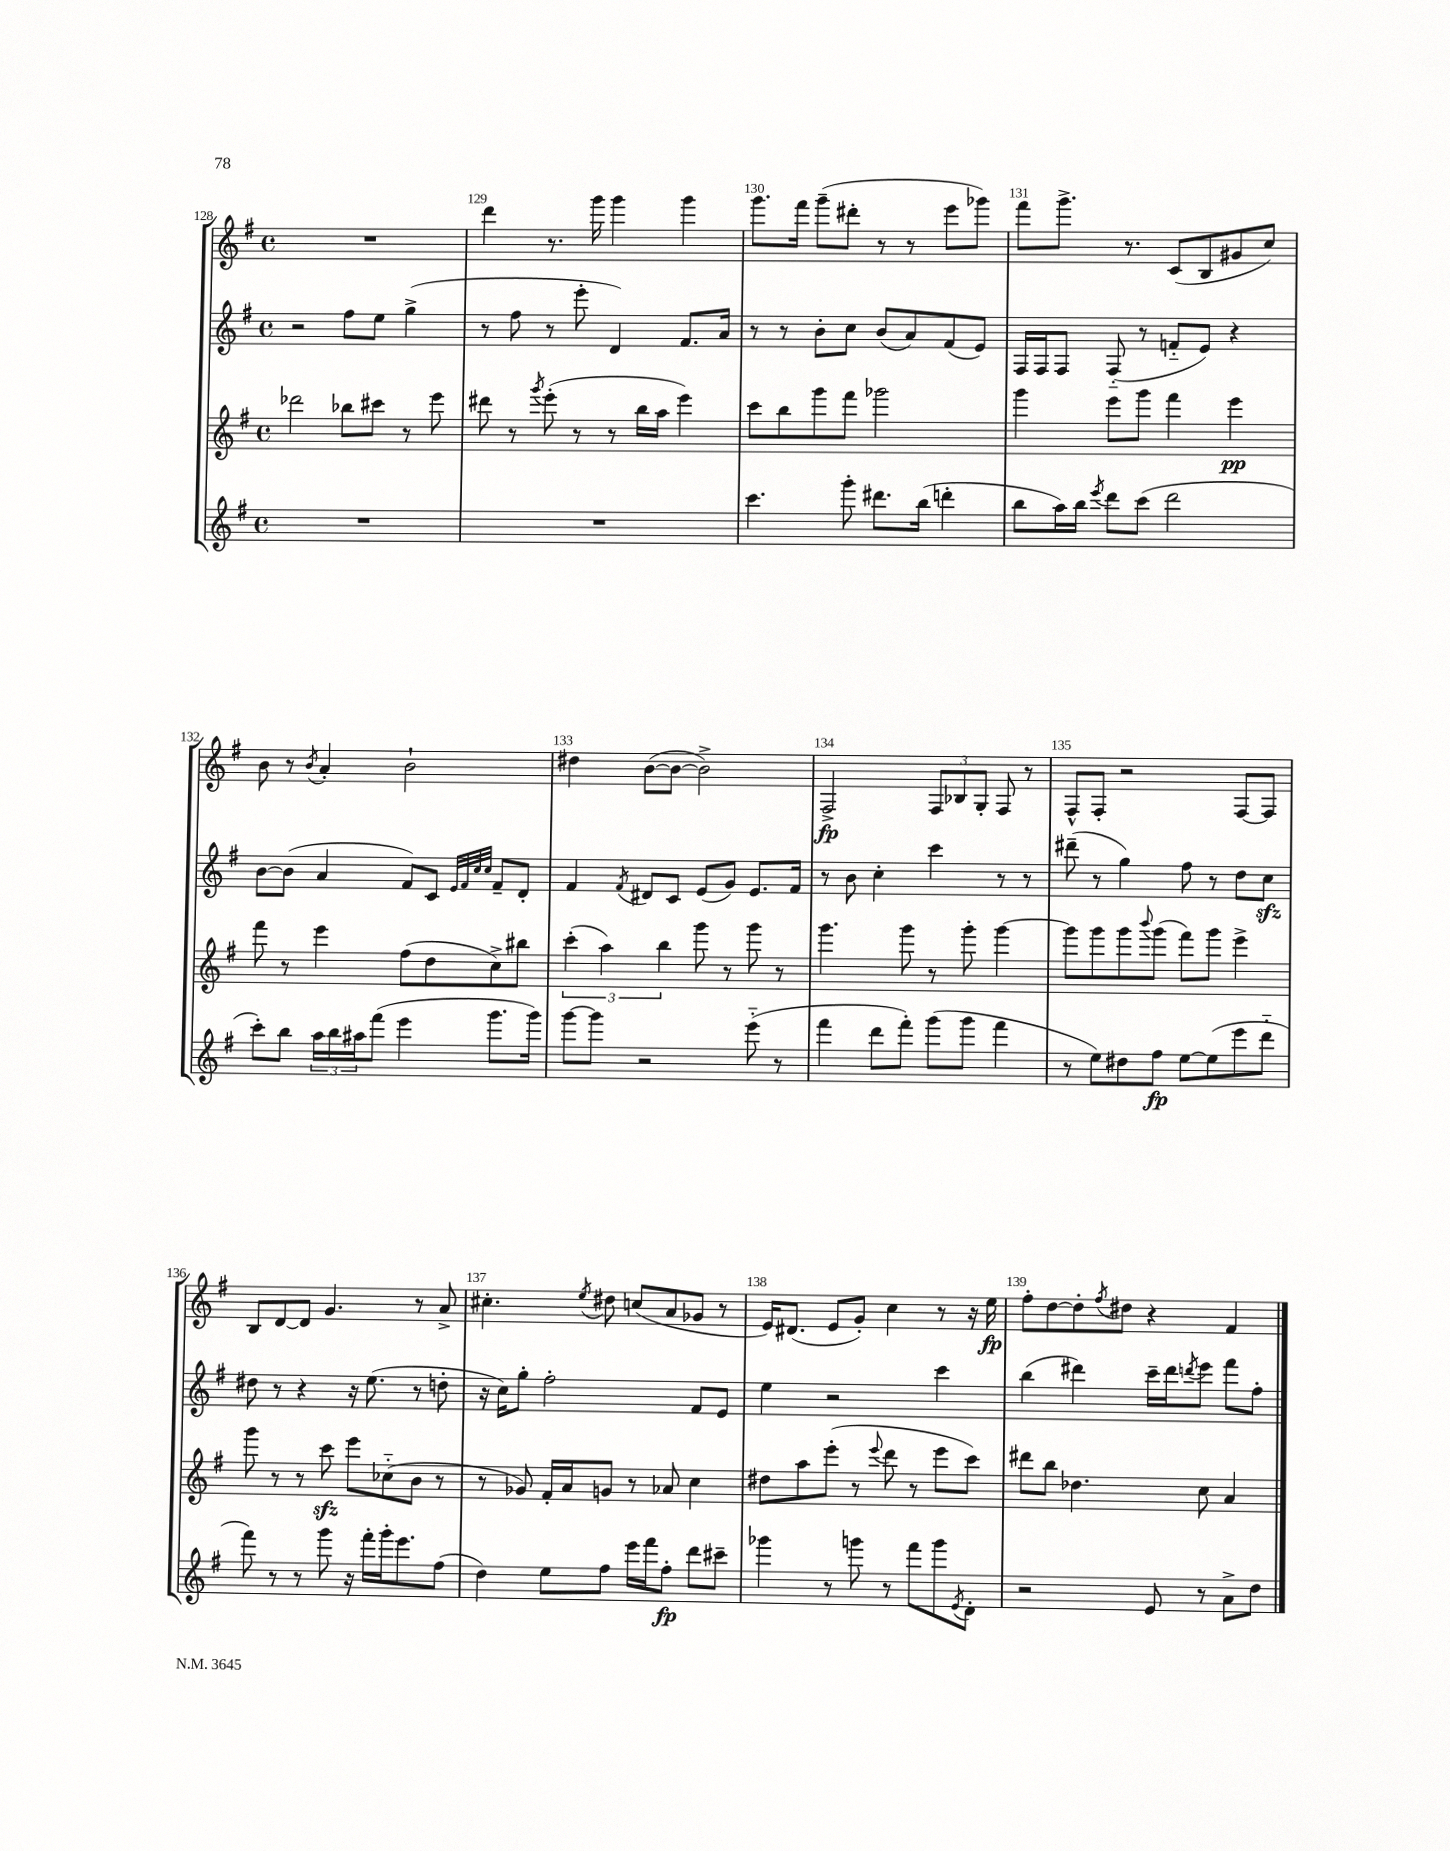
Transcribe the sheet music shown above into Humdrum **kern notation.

**kern	**kern	**kern	**kern
*staff4	*staff3	*staff2	*staff1
*clefG2	*clefG2	*clefG2	*clefG2
*k[f#]	*k[f#]	*k[f#]	*k[f#]
*M4/4	*M4/4	*M4/4	*M4/4
*met(c)	*met(c)	*met(c)	*met(c)
1r	2ddd-	2r	1r
.	8bb-	8ff#	.
.	8ccc#	8ee	.
.	8r	(4gg^	.
.	8eee	.	.
=	=	=	=
1r	8ddd#	8r	4ddd
.	8r	8ff#	.
.	8qggg	.	.
.	(8eee'	8r	8.r
.	8r	8eee'	.
.	.	.	16ggg
.	8r	4d)	4ggg
.	16bb	.	.
.	16aa	.	.
.	4eee)	8.f#	4ggg
.	.	16a	.
=	=	=	=
4.ccc	8ccc	8r	8.ggg
.	8bb	8r	.
.	.	.	16fff#
.	8ggg	8b'	(8ggg~
8ggg'	8fff#	8cc	8ddd#'
8.ddd#	2ggg-	(8b	8r
.	.	8a)	8r
(16bb	.	.	.
4ddd'	.	(8f#	8eee
.	.	8e)	8ggg-)
=	=	=	=
8bb	4ggg	16F#	8fff#
.	.	16F#	.
16aa)	.	8F#	8.ggg^
16bb	.	.	.
8qeee	.	.	.
8ddd	8eee	(8F#'~	.
.	.	.	8.r
(8ccc	8ggg	8r	.
2ddd	4fff#	8f'~	(8c
.	.	8e)	8B
.	4eee	4r	8g#
.	.	.	8cc)
=	=	=	=
8ccc')	8fff#	[8b	8b
8bb	8r	(8b]	8r
.	.	.	8qb
24aa	4eee	4a	4a'
24bb	.	.	.
24aa#	.	.	.
(8fff#	.	.	.
4eee	(8ff#	8f#)	2b`
.	8dd	8c	.
.	.	32qqe	.
.	.	32qqf#	.
.	.	32qqcc	.
.	.	32qqcc	.
8.ggg	8cc^)	8f#~	.
.	8bb#	8d'	.
16ggg)	.	.	.
=	=	=	=
[8ggg	(6ccc'	4f#	4dd#
8ggg]	.	.	.
.	6aa)	.	.
.	.	8qf#	.
2r	.	8d#	([8b
.	6bb	.	.
.	.	8c	8b_
.	8ggg	(8e	2b^])
.	8r	8g)	.
(8eee'~	8ggg	8.e	.
8r	8r	.	.
.	.	16f#	.
=	=	=	=
4fff#	4.ggg	8r	2F#^
.	.	8b	.
8ddd	.	4cc'	.
8fff#')	8ggg	.	.
(8ggg	8r	4ccc	12F#
.	.	.	12B-
8ggg	8ggg'	.	.
.	.	.	12G'
4fff#	[4ggg	8r	8F#
.	.	8r	8r
=	=	=	=
8r	8ggg]	(8ddd#~	8F#^^
8ee)	8ggg	8r	8F#'
8dd#	8ggg	4gg)	2r
.	8qqbbb	.	.
8ff#	(8ggg	.	.
[8ee	8fff#)	8ff#	.
(8ee]	8ggg	8r	.
8eee	4eee^	8dd	[8F#
8ddd'~	.	8cc	8F#]
=	=	=	=
8fff#)	8ggg	8dd#	8B
8r	8r	8r	[8d
8r	8r	4r	8d]
8ggg	8ccc	.	4.g
16r	8eee	16r	.
16fff#'	.	(8.ee	.
16ggg'	(8cc-'~	.	.
8.eee	.	.	.
.	8b	8r	8r
(8ff#	8r	8dd'	8a^
=	=	=	=
4dd)	8r	16r	4.cc#'
.	.	16cc)	.
.	8g-)	8gg'	.
8ee	16f#'	2ff#'	.
.	16a	.	.
.	.	.	8qee
8ff#	8g	.	8dd#
16eee	8r	.	(8cc
16fff#	.	.	.
8ff#'	8a-	.	8a
8ddd	4cc	8f#	8g-
8ccc#~	.	8e	8r
=	=	=	=
4ggg-	8dd#	4ee	16e)
.	.	.	(8.d#
.	8aa	.	.
8r	(8eee'	2r	8e
8ggg	8r	.	8g')
.	8qqeee	.	.
8r	8ddd	.	4cc
8fff#	8r	.	.
8ggg	8eee	4ccc	8r
8qe	.	.	.
8d'	8ccc)	.	16r
.	.	.	16ee
=	=	=	=
2r	8ddd#	(4bb	8ff#'
.	8bb	.	[8dd
.	4.dd-	4ddd#)	8dd']
.	.	.	8qff#
.	.	.	8dd#
8e	.	16ccc~	4r
.	.	16ddd#	.
.	.	8qddd	.
8r	8cc	8eee	.
8a^	4a	8fff#	4f#
8dd	.	8ff#'	.
==	==	==	==
*-	*-	*-	*-
